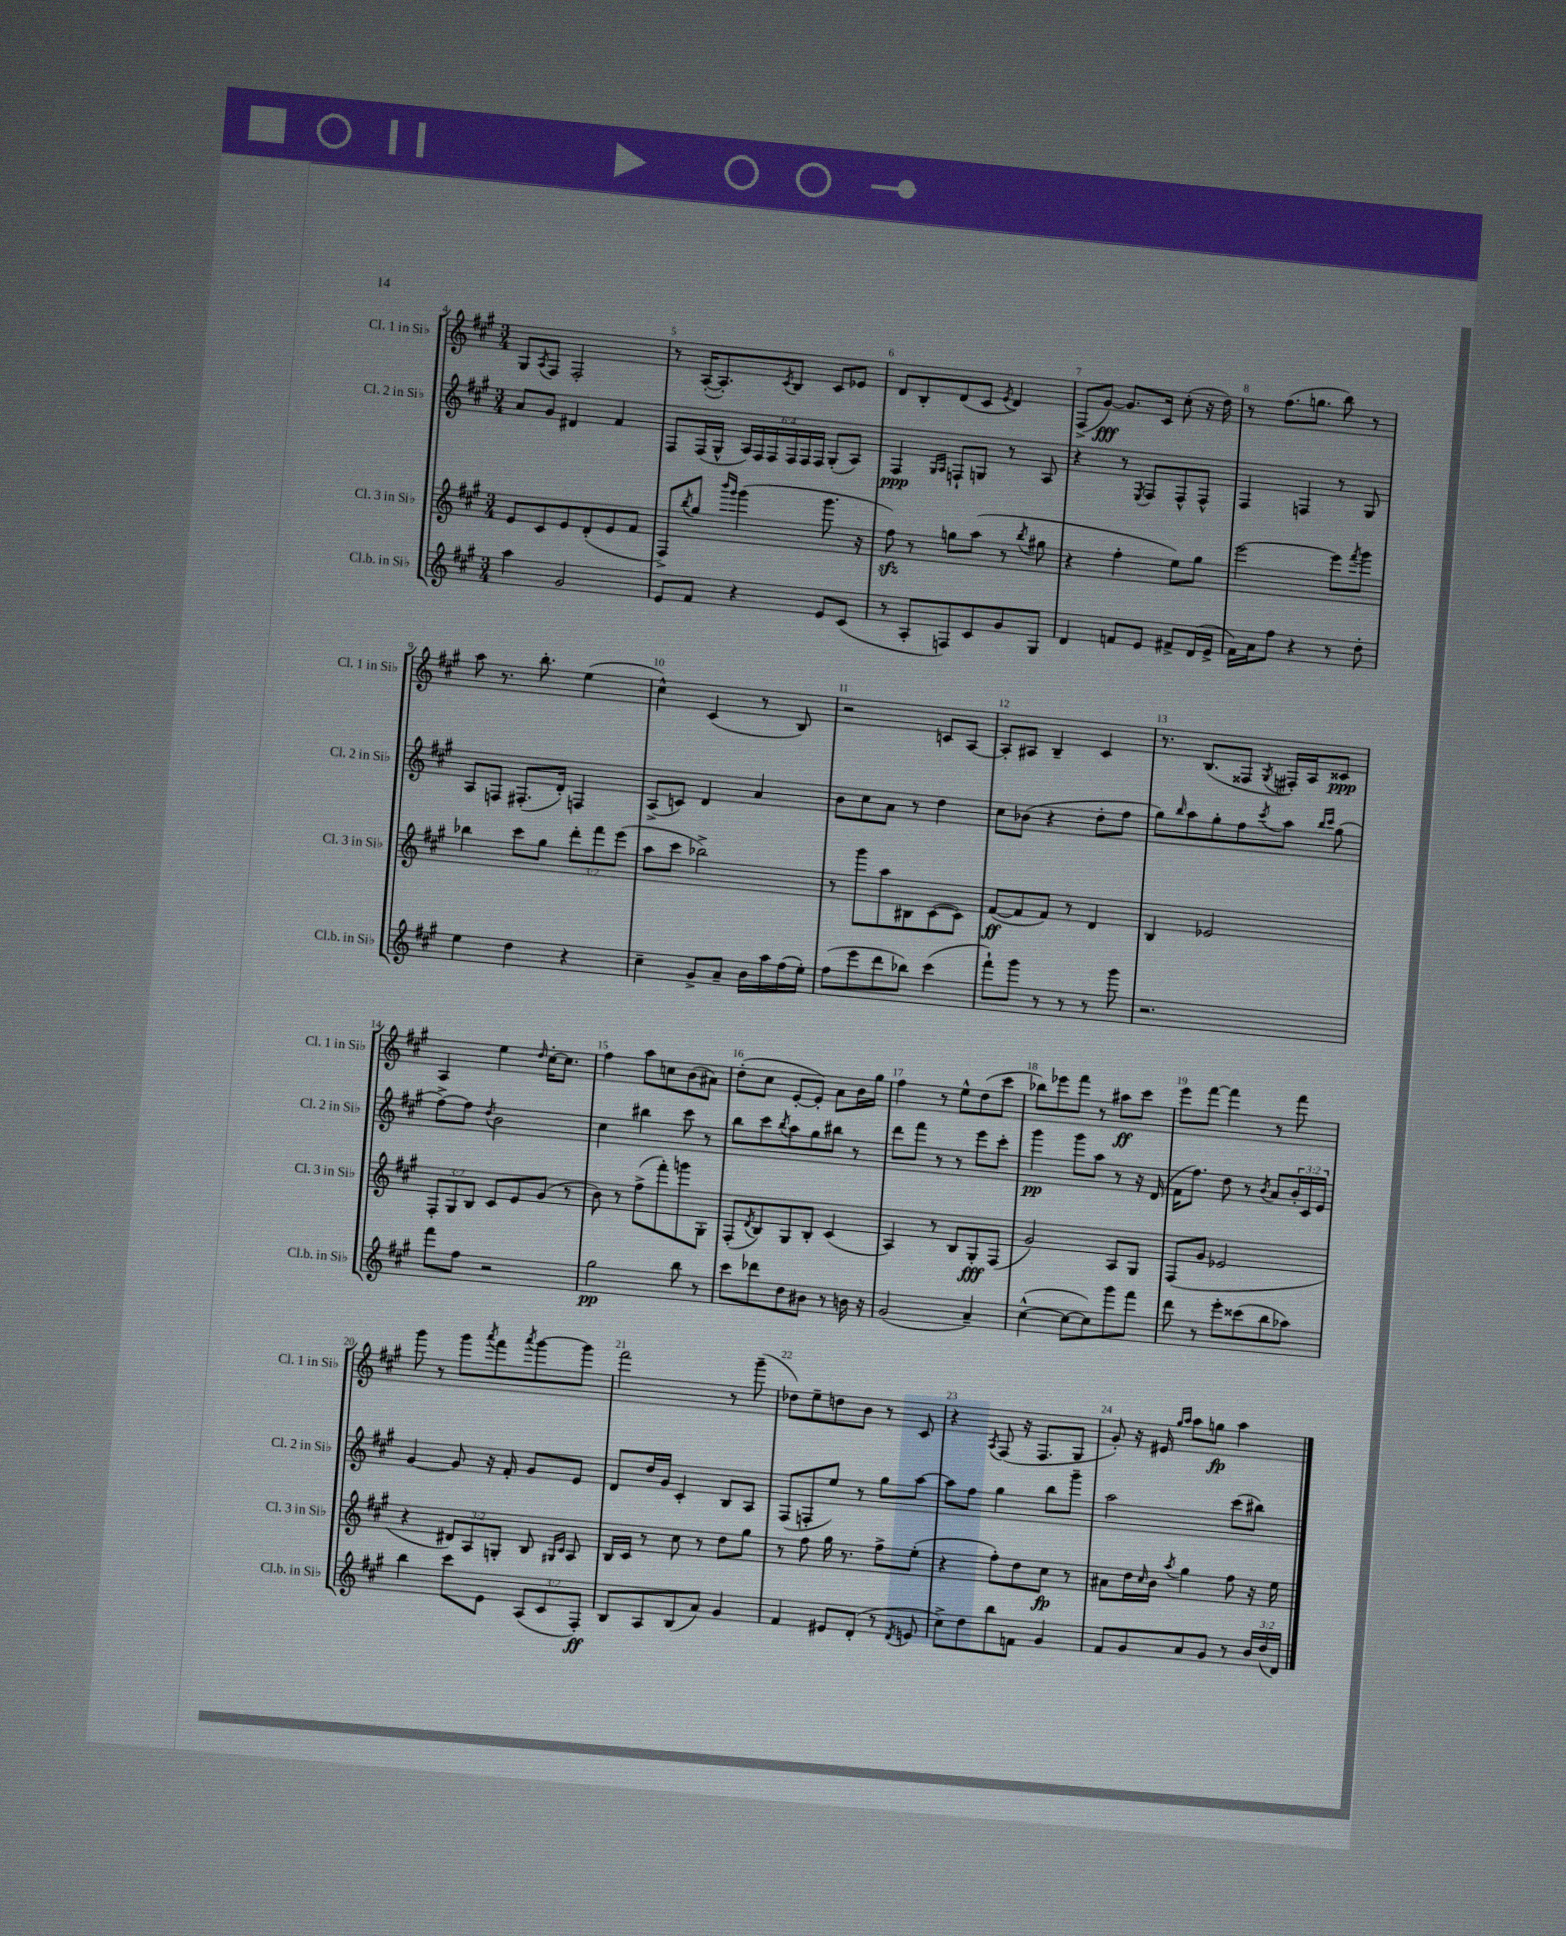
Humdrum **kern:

**kern	**dynam	**kern	**dynam	**kern	**dynam	**kern	**dynam
*part4	*part4	*part3	*part3	*part2	*part2	*part1	*part1
*staff4	*staff4	*staff3	*staff3	*staff2	*staff2	*staff1	*staff1
*I"Cl.b. in Si♭	*	*I"Cl. 3 in Si♭	*	*I"Cl. 2 in Si♭	*	*I"Cl. 1 in Si♭	*
*I'Cl.b. in Si♭	*	*I'Cl. 3 in Si♭	*	*I'Cl. 2 in Si♭	*	*I'Cl. 1 in Si♭	*
*clefG2	*	*clefG2	*	*clefG2	*	*clefG2	*
*k[f#c#g#]	*	*k[f#c#g#]	*	*k[f#c#g#]	*	*k[f#c#g#]	*
*M3/4	*	*M3/4	*	*M3/4	*	*M3/4	*
=4	=4	=4	=4	=4	=4	=4	=4
4aa\	.	8e/L	.	8a/L	.	8G#/L	.
.	.	.	.	.	.	8qA/	.
.	.	8c#/	.	8g#/J	.	8F#/J	.
2g#/	.	8e/	.	4d#X/	.	2F#'/	.
.	.	(8d'/	.	.	.	.	.
.	.	8e/	.	4f#/	.	.	.
.	.	8f#/J	.	.	.	.	.
=5	=5	=5	=5	=5	=5	=5	=5
8e/L	.	8F#^/L)	.	8F#/L	.	8r	.
.	.	8qbb/	.	.	.	.	.
8f#/J	.	8gg#/J	.	(16F#/L	.	([16A'/KL	.
.	.	.	.	16G#^^/JJ	.	8.A'/])	.
.	.	16qqbbb/LL	.	.	.	.	.
.	.	16qqggg#/JJ	.	.	.	.	.
4r	.	(4ggg#\	.	24A/LL)	.	.	.
.	.	.	.	24F#/	.	.	.
.	.	.	.	24F#/	.	.	.
.	.	.	.	.	.	8qc#/	.
.	.	.	.	24F#/	.	8B/J	.
.	.	.	.	24F#/	.	.	.
.	.	.	.	24F#/JJ	.	.	.
8e/L	.	8.ggg#\	.	(8G#'/L	.	8c#/L	.
(8c#/J	.	.	.	8A/J)	.	8e-X/J	.
.	.	16r	.	.	.	.	.
=6	=6	=6	=6	=6	=6	=6	=6
8r	.	8ff#zz\)	.	4F#/	ppp	8d/L	.
8A'/L	.	8r	.	.	.	8B'/	.
.	.	.	.	16qqG#/LL	.	.	.
.	.	.	.	16qqA/JJ	.	.	.
8Fn/)	.	8ggn\L	.	8Fn`/L	.	(8d/	.
8c#/	.	(8aa\J	.	8Gn/J	.	8c#/J	.
.	.	.	.	.	.	8qe/	.
8g#/	.	8r	.	8r	.	4d/)	.
.	.	8qbb/	.	.	.	.	.
8G#/J	.	8gg#X\	.	8A/	.	.	.
=7	=7	=7	=7	=7	=7	=7	=7
4d/	.	4r	.	4r	.	(8F#^/L	.
.	.	.	.	.	.	[8g#/J)	fff
8fn/L	.	4ff#'\	.	8r	.	8.g#/L]	.
.	.	.	.	8qE/	.	.	.
8e/J	.	.	.	8F#/L	.	.	.
.	.	.	.	.	.	16c#/Jk	.
8f#X^/L	.	8ee\L)	.	8F#^^/	.	(8cc#'\	.
(16d/L	.	8gg#\J	.	8F#^^/J	.	16r	.
16e^/JJ	.	.	.	.	.	16dd\)	.
=8	=8	=8	=8	=8	=8	=8	=8
16f#\LL)	.	[2eee\	.	4F#/	.	8r	.
16a\J	.	.	.	.	.	.	.
8ff#\J	.	.	.	.	.	(8.ff#\L	.
4r	.	.	.	4Fn/	.	.	.
.	.	.	.	.	.	8.ggn\J	.
8r	.	8eee\L]	.	8r	.	8bb\)	.
.	.	8qfff#/	.	.	.	.	.
8dd'\	.	8ggg#\J	.	8G#/	.	8r	.
!!LO:LB:g=z
=9	=9	=9	=9	=9	=9	=9	=9
4ee\	.	4bb-X\	.	8A/L	.	8aa\	.
.	.	.	.	8Fn/J	.	8.r	.
4dd\	.	8ccc#\L	.	(8.F#X'/L	.	.	.
.	.	.	.	.	.	8.bb'\	.
.	.	8gg#\J	.	.	.	.	.
.	.	.	.	16d'/Jk)	.	.	.
4r	.	12ddd'\L	.	4Fn/	.	(4ee\	.
.	.	12fff#\	.	.	.	.	.
.	.	(12eee\J	.	.	.	.	.
=10	=10	=10	=10	=10	=10	=10	=10
4cc#~\	.	8aa\L	.	(8A^/L	.	4cc#^^\)	.
.	.	8ccc#\J	.	8cn/J)	.	.	.
8g#^/L	.	2bb-X^\)	.	4d/	.	(4c#/	.
8a~/J	.	.	.	.	.	.	.
16b\LL	.	.	.	4a/	.	8r	.
16aa\	.	.	.	.	.	.	.
(16ff#\	.	.	.	.	.	8B/)	.
16ee'\JJ)	.	.	.	.	.	.	.
=11	=11	=11	=11	=11	=11	=11	=11
(8ff#\L	.	8r	.	8b\L	.	2r	.
8eee\	.	8ggg#\L	.	8cc#\	.	.	.
8ddd\	.	8aa\	.	8a\J	.	.	.
8bb-X\J)	.	8B#X\	.	8r	.	.	.
(4ccc#\	.	([8c#\	.	4dd\	.	8cn/L	.
.	.	8c#\J])	.	.	.	[8A/J	.
=12	=12	=12	=12	=12	=12	=12	=12
8fff#`\L)	.	([8f#/L	ff	8cc#\L	.	8A'/L]	.
8ggg#\J	.	8f#/]	.	(8b-X\J	.	8A#X/J	.
8r	.	8f#/J)	.	4r	.	4B~/	.
8r	.	8r	.	.	.	.	.
8r	.	4d/	.	8dd'\L	.	4c#/	.
8ggg#\	.	.	.	8ff#\J	.	.	.
=13	=13	=13	=13	=13	=13	=13	=13
2.r	.	4B/	.	8gg#\L)	.	8.r	.
.	.	.	.	16qqbb/	.	.	.
.	.	.	.	8aa\	.	.	.
.	.	.	.	.	.	(8.B/L	.
.	.	2e-X/	.	8gg#'\	.	.	.
.	.	.	.	8ff#\	.	8F##X/J	.
.	.	.	.	8qccc#/	.	8qG#/	.
.	.	.	.	8aa\J	.	16F#X'/LL)	.
.	.	.	.	.	.	16A/J	.
.	.	.	.	16qqbb/LL	.	.	.
.	.	.	.	16qqccc#/JJ	.	.	.
.	.	.	.	(8gg#\	.	8c##X/J	ppp
!!LO:LB:g=z
=14	=14	=14	=14	=14	=14	=14	=14
8fff#\L	.	12F#'/L	.	[8ff#^\L)	.	4A/	.
.	.	12G#/	.	.	.	.	.
8ff#\J	.	.	.	8ff#\J]	.	.	.
.	.	12B/J	.	.	.	.	.
.	.	.	.	8qdd/	.	.	.
2r	.	8c#/L	.	2b\	.	4ee\	.
.	.	8e/	.	.	.	.	.
.	.	.	.	.	.	16qqdd/	.
.	.	(8g#/J	.	.	.	[16cc#'\KL	.
.	.	.	.	.	.	8.cc#\J]	.
.	.	8r	.	.	.	.	.
=15	=15	=15	=15	=15	=15	=15	=15
2gg#\	pp	8b\)	.	4cc#\	.	4ff#\	.
.	.	8r	.	.	.	.	.
.	.	(8ff#^\L	.	4bb#X\	.	8aa\L	.
.	.	8fff#'\)	.	.	.	8ccn\	.
8bb\	.	8gggn\	.	8ccc#\	.	(8b\	.
8r	.	8G#'\J	.	8r	.	8a#X\J)	.
=16	=16	=16	=16	=16	=16	=16	=16
8ccc#\L	.	(8F#'/L	.	8bb\L	.	(8dd'\L	.
.	.	8qd/	.	.	.	.	.
8ddd-X\	.	8B/)	.	8ccc#\	.	8cc#\J	.
.	.	.	.	8qbb/	.	.	.
8dd\	.	8G#/	.	8aa\	.	[8e'/L	.
8b#X\J	.	8B'/J	.	8gg#\	.	8e'/J])	.
8r	.	(4c#/	.	8bb#X\J	.	8a\L	.
16bn\	.	.	.	8r	.	16b\L	.
16r	.	.	.	.	.	16gg#\JJ	.
=17	=17	=17	=17	=17	=17	=17	=17
(2g#/	.	4A/)	.	8ddd\L	.	4ff#\	.
.	.	.	.	8fff#\J	.	.	.
.	.	8r	.	8r	.	8r	.
.	.	8B/L	.	8r	.	8ee^^\L	.
4a~/)	.	8G#'/	fff	8eee\L	.	(8dd\	.
.	.	(8F#/J	.	8ccc#'\J	.	8ccc#\J	.
=18	=18	=18	=18	=18	=18	=18	=18
([4cc#^^\	.	2g#/)	.	4ggg#\	pp	8bb-X\L)	.
.	.	.	.	.	.	8eee-X\	.
8cc#\L_	.	.	.	8ggg#\L	.	8fff#\J	.
8cc#\])	.	.	.	8aa\J	.	8r	.
8ggg#\	.	8A/L	.	8r	.	8aa#X\L	ff
8fff#\J	.	8G#/J	.	16r	.	8ccc#\J	.
.	.	.	.	(16d/	.	.	.
=19	=19	=19	=19	=19	=19	=19	=19
8ddd\	.	(8F#/L	.	16f#\KL	.	8eee\L	.
.	.	.	.	8.ff#\J)	.	.	.
8r	.	8g#/J	.	.	.	[8fff#\J	.
8eee'\L	.	2e-X/	.	8dd\	.	4fff#\]	.
(8ccc##X\	.	.	.	8r	.	.	.
.	.	.	.	8qb/	.	.	.
8bb\	.	.	.	8a/L	.	8r	.
8aa-X\J)	.	.	.	24b'/L	.	8fff#\	.
.	.	.	.	24c#/	.	.	.
.	.	.	.	24e/JJ	.	.	.
!!LO:LB:g=z
=20	=20	=20	=20	=20	=20	=20	=20
4bb\	.	4r	.	[4g#/	.	8ggg#\	.
.	.	.	.	.	.	8r	.
8ccc#\L	.	12d#X/L)	.	8g#/]	.	8ggg#\L	.
.	.	12A/	.	.	.	.	.
.	.	.	.	.	.	8qaaa/	.
8e\J	.	.	.	16r	.	8fff#\	.
.	.	12Gn'/J	.	.	.	.	.
.	.	.	.	16f#'/	.	.	.
.	.	.	.	.	.	8qaaa/	.
(12A/L	.	8B/	.	8g#/L	.	[8ggg#\	.
12c#/	.	.	.	.	.	.	.
.	.	16qqG#X/LL	.	.	.	.	.
.	.	16qqc#/JJ	.	.	.	.	.
.	.	8A/	.	8e/J	.	8ggg#\J]	.
12F#'/J)	ff	.	.	.	.	.	.
=21	=21	=21	=21	=21	=21	=21	=21
8B/L	.	16B/LL	.	8d/L	.	2fff#\	.
.	.	16c#/JJ	.	.	.	.	.
8A/	.	8r	.	16dd/L	.	.	.
.	.	.	.	16g#/JJ	.	.	.
(8B/	.	8cc#\	.	4c#'/	.	.	.
8a/J)	.	8r	.	.	.	.	.
4g#/	.	8dd\L	.	8B/L	.	8r	.
.	.	8gg#\J	.	8A/J	.	(8ggg#~\	.
=22	=22	=22	=22	=22	=22	=22	=22
4f#/	.	8r	.	(8F#/L	.	8dd-X\L)	.
.	.	8ff#\	.	8Fn'/	.	8ee~\	.
8e#X/L	.	16gg#\	.	8ee/J)	.	8ddn\	.
.	.	8.r	.	.	.	.	.
(8d'/J	.	.	.	8r	.	8b\J	.
8r	.	8ff#^\L	.	8gg#\L	.	8r	.
8qd/	.	.	.	.	.	.	.
8en/	.	(8ee'\J	.	[8aa\J	.	8c#/	.
=23	=23	=23	=23	=23	=23	=23	=23
8cc#^\L)	.	4r	.	8aa\L]	.	4r	.
8dd\	.	.	.	8ff#\J	.	.	.
.	.	.	.	.	.	8qA/	.
8bb\	.	8ff#'\L)	.	4gg#\	.	(8F#/	.
8fn\J	.	8dd\	.	.	.	16r	.
.	.	.	.	.	.	8.F#/L	.
4g#/	.	8cc#\J	fp	8bb\L	.	.	.
.	.	8r	.	8ggg#~\J	.	8G#/J	.
=24	=24	=24	=24	=24	=24	=24	=24
8f#/L	.	8a#X\L	.	2aa\	.	8g#'/)	.
8g#/	.	16dd\L	.	.	.	16r	.
.	.	16qqcc#/	.	.	.	.	.
.	.	16b\JJ	.	.	.	16e#X/	.
.	.	.	.	.	.	16qqgg#/LL	.
.	.	8qaa/	.	.	.	16qqaa/JJ	.
8a/	.	4gg#\	.	.	.	8aa\L	.
8g#/J	.	.	.	.	.	8ggn\J	fp
8r	.	8ff#\	.	(8ccc#\L	.	4aa\	.
24b/LL	.	16r	.	8bb#X\J)	.	.	.
(24dd/	.	.	.	.	.	.	.
.	.	16ee\	.	.	.	.	.
24d/JJ)	.	.	.	.	.	.	.
==	==	==	==	==	==	==	==
*-	*-	*-	*-	*-	*-	*-	*-
